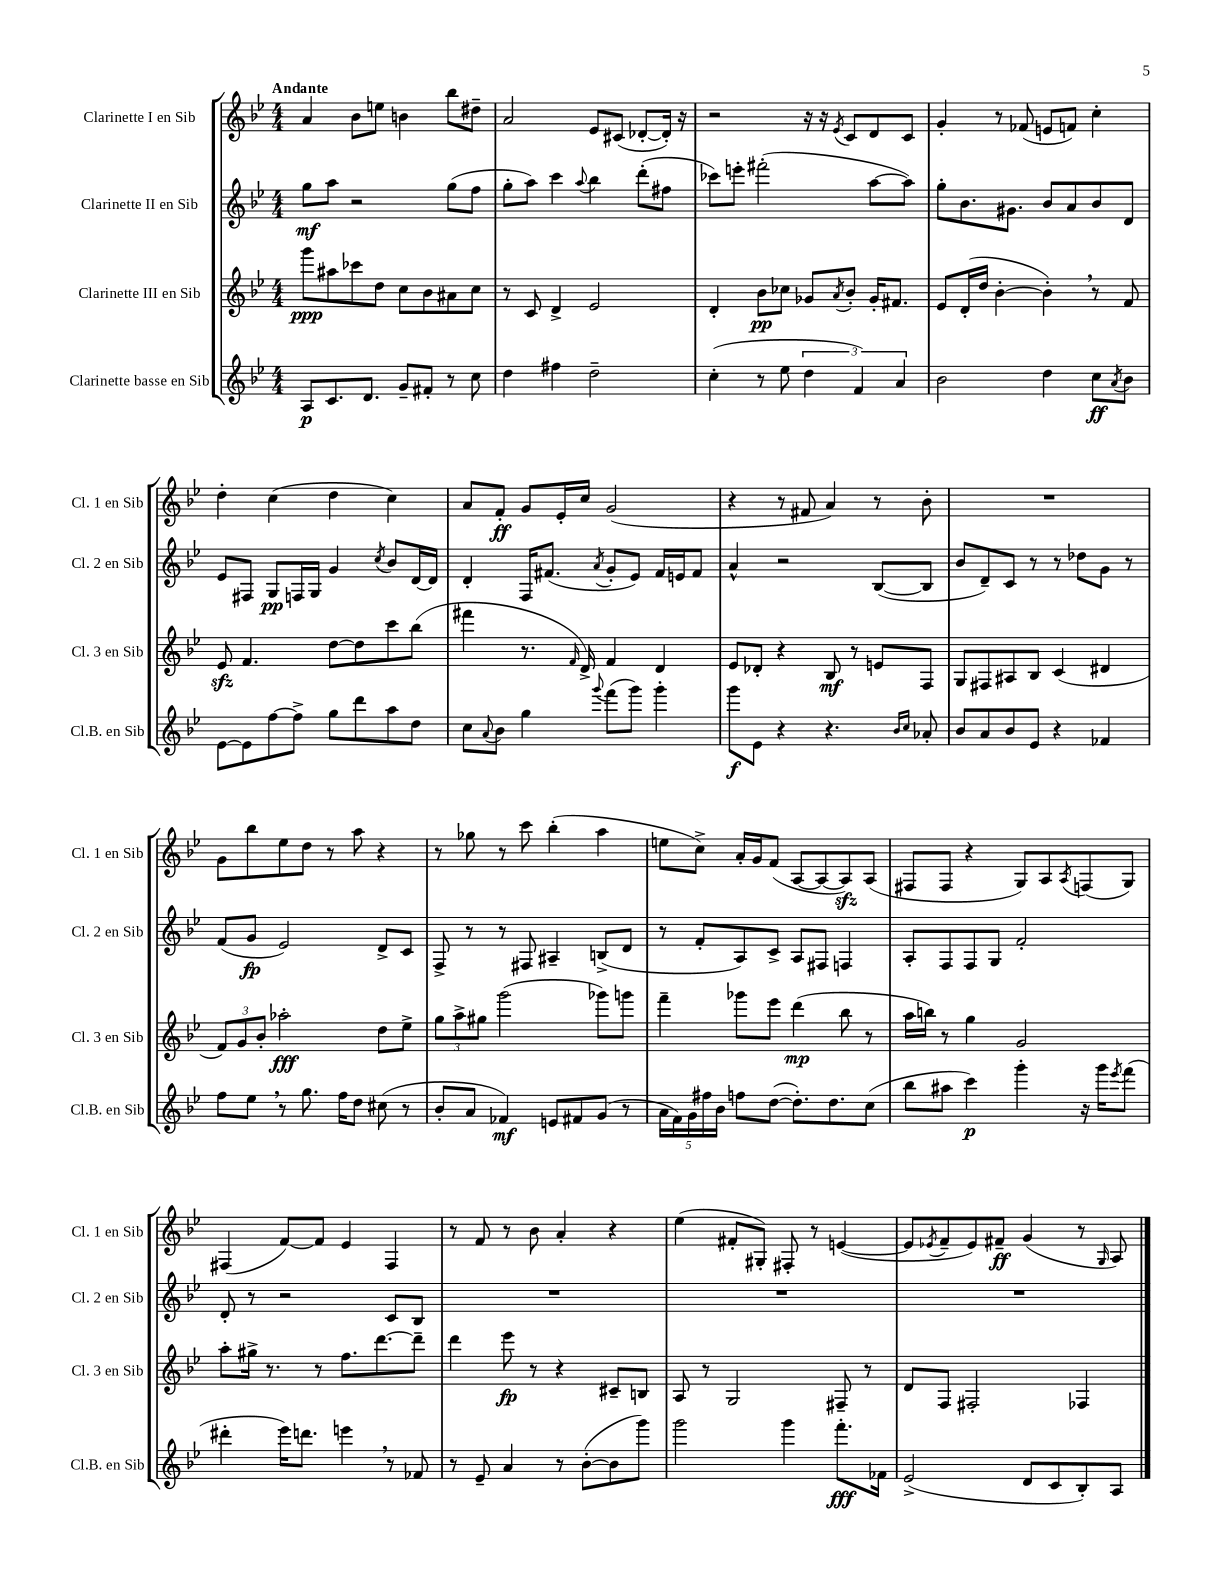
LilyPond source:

<<
\new StaffGroup <<
\new Staff = "s0" \with { instrumentName = "Clarinette I en Sib" shortInstrumentName = "Cl. 1 en Sib" } {
    \clef treble \key bes \major \numericTimeSignature \time 4/4 \tempo "Andante"
    a'4 bes'8 e''8 b'4 bes''8 dis''8-- |
    a'2 ees'8 cis'8( des'8~-. des'16-.) r16 |
    r2 r16 r16 \acciaccatura { ees'8 } c'8 d'8 c'8 |
    g'4-. r8 fes'8( e'8 f'8) c''4-. |
    d''4-. c''4( d''4 c''4) |
    a'8 f'8-.\ff g'8 ees'16-. c''16 g'2( |
    r4 r8 fis'8 a'4) r8 bes'8-. |
    R1 |
    g'8 bes''8 ees''8 d''8 r8 a''8 r4 |
    r8 ges''8 r8 c'''8 bes''4-.( a''4 |
    e''8 c''8->) a'16-. g'16 f'8( a8~ a8~ a8\sfz) a8( |
    fis8 fis8 r4 g8) a8 \acciaccatura { a8 } f8( g8) |
    fis4( f'8~) f'8 ees'4 fis4 |
    r8 f'8 r8 bes'8 a'4-. r4 |
    ees''4( fis'8-. gis8-.) fis8-. r8 e'4~( |
    e'8 \acciaccatura { ees'8 } f'8-- ees'8) fis'8--\ff g'4( r8 \grace { g16 } a8) \bar "|." |
}
\new Staff = "s1" \with { instrumentName = "Clarinette II en Sib" shortInstrumentName = "Cl. 2 en Sib" } {
    \clef treble \key bes \major \numericTimeSignature \time 4/4
    g''8\mf a''8 r2 g''8( f''8 |
    g''8-. a''8) c'''4 \appoggiatura { a''8 } bes''4 d'''8-.( fis''8 |
    ces'''8) e'''8-. fis'''2-.( a''8~ a''8) |
    g''8-. bes'8. gis'8. bes'8 a'8 bes'8 d'8 |
    ees'8 fis8 g8\pp f16 g16 g'4 \acciaccatura { c''8 } bes'8 d'16~ d'16 |
    d'4-. f16 fis'8.( \acciaccatura { a'8 } g'8-. ees'8) fis'16 e'16 fis'8 |
    a'4-^ r2 bes8~( bes8 |
    bes'8 d'8--) c'8 r8 r8 des''8 g'8 r8 |
    f'8( g'8\fp ees'2) d'8-> c'8 |
    f8-> r8 r8 fis8 ais4-- b8->( d'8 |
    r8 f'8-. a8) c'8-> a8 fis8 f4 |
    a8-. f8 f8 g8 f'2-. |
    d'8-. r8 r2 c'8 bes8 |
    R1 |
    R1 |
    R1 \bar "|." |
}
\new Staff = "s2" \with { instrumentName = "Clarinette III en Sib" shortInstrumentName = "Cl. 3 en Sib" } {
    \clef treble \key bes \major \numericTimeSignature \time 4/4
    g'''8\ppp ais''8 ces'''8 d''8 c''8 bes'8 ais'8 c''8 |
    r8 c'8 d'4-> ees'2 |
    d'4-. bes'8\pp ces''8 ges'8 \acciaccatura { a'8 } bes'8-. ges'16-. fis'8. |
    ees'8 d'16-.( d''16 bes'4~-. bes'4-.) \breathe r8 f'8 |
    ees'8\sfz f'4. d''8~ d''8 c'''8 bes''8( |
    fis'''4 r8. \grace { f'16 } d'16->) f'4 d'4 |
    ees'8 des'8-. r4 bes8\mf r8 e'8 f8 |
    g8 fis8 ais8 bes8 c'4( dis'4 |
    \tuplet 3/2 { f'8) g'8 bes'8-. } aes''2-.\fff d''8 ees''8-> |
    \tuplet 3/2 { g''8 a''8-> gis''8 } g'''2( ges'''8) g'''8 |
    f'''4-- ges'''8 ees'''8 d'''4\mp( bes''8 r8 |
    a''16 b''16) r8 g''4 g'2 |
    a''8-. gis''16-> r8. r8 f''8. d'''8.~ d'''8-- |
    d'''4 ees'''8\fp r8 r4 cis'8-- b8 |
    a8 r8 g2 fis8-- r8 |
    d'8 f8 fis2-. fes4 \bar "|." |
}
\new Staff = "s3" \with { instrumentName = "Clarinette basse en Sib" shortInstrumentName = "Cl.B. en Sib" } {
    \clef treble \key bes \major \numericTimeSignature \time 4/4
    a8\p c'8. d'8. g'8-- fis'8-. r8 c''8 |
    d''4 fis''4 d''2-- |
    c''4-.( r8 ees''8 \tuplet 3/2 { d''4 f'4) a'4 } |
    bes'2 d''4 c''8\ff \acciaccatura { a'8 } bes'8 |
    ees'8~ ees'8 f''8~ f''8-> g''8 d'''8 a''8 d''8 |
    c''8 \appoggiatura { a'8 } bes'8 g''4 \appoggiatura { g'''8 } f'''8( g'''8) g'''4-. |
    g'''8\f ees'8 r4 r4. \grace { bes'16 c''16 } aes'8-. |
    bes'8 a'8 bes'8 ees'8 r4 fes'4 |
    f''8 ees''8 \breathe r8 g''8. f''16 d''8 cis''8( r8 |
    bes'8-. a'8 fes'4\mf) e'8 fis'8 g'8( r8 |
    \tuplet 5/4 { a'16 f'16) g'16 fis''16 bes'16 } f''8 d''8~( d''8.-.) d''8. c''8( |
    bes''8 ais''8 c'''4\p) g'''4-. r16 g'''16 \acciaccatura { ees'''8 } f'''8( |
    dis'''4-. ees'''16) d'''8. e'''4 \breathe r8 fes'8 |
    r8 ees'8-- a'4 r8 bes'8~-.( bes'8 g'''8) |
    g'''2 g'''4 f'''8.-.\fff fes'16 |
    ees'2->( d'8 c'8 bes8-.) a8 \bar "|." |
}
>>
>>
\layout { \context { \Score \remove "Bar_number_engraver" } }
